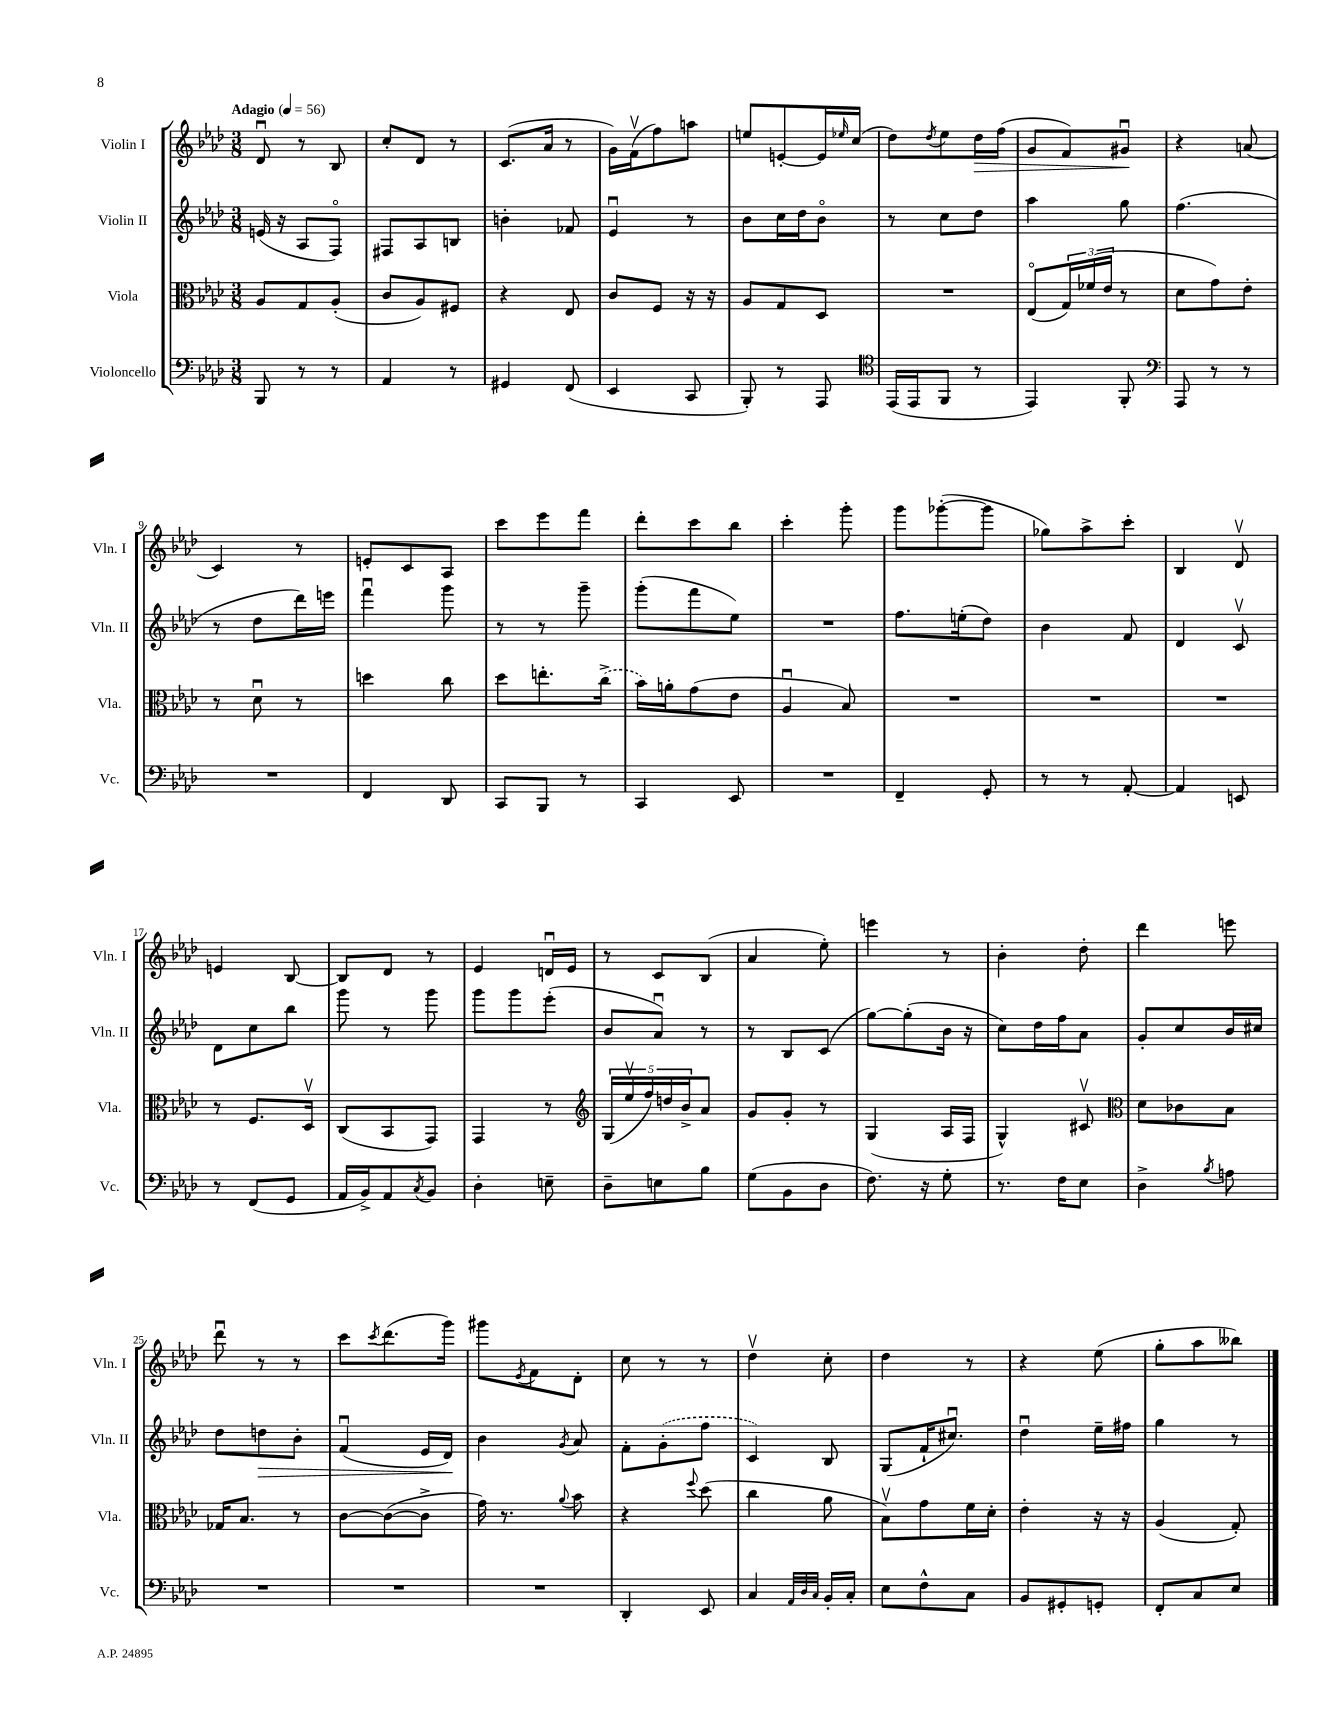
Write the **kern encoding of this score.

**kern	**kern	**kern	**kern
*staff4	*staff3	*staff2	*staff1
*clefF4	*clefC3	*clefG2	*clefG2
*k[b-e-a-d-]	*k[b-e-a-d-]	*k[b-e-a-d-]	*k[b-e-a-d-]
*M3/8	*M3/8	*M3/8	*M3/8
*MM56	*MM56	*MM56	*MM56
8BBB-/	8A-/L	(16e/	8d-u/
.	.	16r	.
8r	8G/	8A-/L	8r
8r	(8A-'/J	8Fo/J)	8B-/
=	=	=	=
4AA-/	8c/L	8F#/L	8cc'/L
.	8A-/)	8A-/	8d-/J
8r	8F#/J	8B/J	8r
=	=	=	=
4GG#/	4r	4b'\	(8.c/L
.	.	.	16a-/Jk
(8FF/	8E-/	8f-/	8r
=	=	=	=
4EE-/	8c/L	4e-u/	16g\LL)
.	.	.	(16fv\J
.	8F/J	.	8ff\)
8CC/	16r	8r	8aa\J
.	16r	.	.
=	=	=	=
8BBB-'/)	8A-/L	8b-\L	8ee/L
8r	8G/	16cc\L	[8e'/
.	.	16dd-\J	.
8AAA-/	8D-/J	8b-o\J	16e/]L
.	.	.	16qqee-/
.	.	.	(16cc/JJ
=	=	=	=
*clefC4	*	*	*
(16EE-/LL	4.r	8r	8dd-\L)
16EE-/J	.	.	.
.	.	.	8qdd-/
8FF/J	.	8cc\L	8ee-\
8r	.	8dd-\J	16dd-\L
.	.	.	(16ff\JJ
=	=	=	=
4EE-/)	(8E-o/L	4aa-\	8g/L
.	24G/L)	.	8f/)
.	(24f-/	.	.
.	24e-/JJ	.	.
8FF'/	8r	8gg\	8g#u/J
=	=	=	=
*clefF4	*	*	*
8AAA-/	8d-\L	(4.ff\	4r
8r	8g\)	.	.
8r	8e-'\J	.	(8a/
=	=	=	=
4.r	8r	8r	4c/)
.	8d-u\	8dd-\L	.
.	8r	16ddd-\L)	8r
.	.	16eee\JJ	.
=	=	=	=
4FF/	4dd\	4fffu\	8e'/L
.	.	.	8c/
8DD-/	8cc\	8ggg\	8A-/J
=	=	=	=
8CC/L	8dd-\L	8r	8ccc\L
8BBB-/J	8.ee'\	8r	8eee-\
8r	.	8ggg~\	8fff\J
.	(16cc^\Jk	.	.
=	=	=	=
4CC/	16b-\LL)	(8ggg'\L	8ddd-'\L
.	16a'\J	.	.
.	(8g\	8fff\	8ccc\
8EE-/	8e-\J	8ee-\J)	8bb-\J
=	=	=	=
4.r	4A-u/	4.r	4ccc'\
.	8B-/)	.	8ggg'\
=	=	=	=
4FF~/	4.r	8.ff\L	8ggg\L
.	.	.	([8ggg-'\
.	.	(16ee'\k	.
8GG'/	.	8dd-\J)	8ggg-\]J
=	=	=	=
8r	4.r	4b-\	8gg-\L)
8r	.	.	8aa-^\
[8AA-'/	.	8f/	8ccc'\J
=	=	=	=
4AA-/]	4.r	4d-/	4B-/
8EE/	.	8cv/	8d-v/
=	=	=	=
8r	8r	8d-\L	4e/
(8FF/L	8.F/L	8cc\	.
8GG/J	.	8bb-\J	[8B-/
.	16D-v/Jk	.	.
=	=	=	=
16AA-/LL	(8C/L	8ggg\	8B-/]L
16BB-^/J)	.	.	.
8AA-/	8BB-/	8r	8d-/J
8qC/	.	.	.
8BB-/J	8GG/J)	8ggg\	8r
=	=	=	=
4D-'\	4GG/	8ggg\L	4e-/
.	.	8ggg\	.
8E~\	8r	(8eee-'\J	16du/LL
.	.	.	16e-/JJ
=	=	=	=
*	*clefG2	*	*
8D-~\L	(20G/LL	8b-/L	8r
.	20ee-v/	.	.
.	20ff/)	.	.
8E\	.	8a-u/J)	8c/L
.	20dd/	.	.
.	20b-^/J	.	.
8B-\J	8a-/J	8r	(8B-/J
=	=	=	=
(8G\L	8g/L	8r	4a-/
8BB-\	8g'/J	8B-/L	.
8D-\J	8r	(8c/J	8ee-'\)
=	=	=	=
8.F\)	(4G/	[8gg\L)	4eee\
.	.	(8gg'\]	.
16r	.	.	.
8G'\	16A-/LL	16b-\Jk	8r
.	16F/JJ	16r	.
=	=	=	=
8.r	4G^^/)	8cc\L)	4b-'\
.	.	16dd-\L	.
16F\LK	.	16ff\J	.
8E-\J	8c#v/	8a-\J	8dd-'\
=	=	=	=
*	*clefC3	*	*
4D-^\	8d-\L	8g'/L	4ddd-\
.	8c-\	8cc/	.
8qB-/	.	.	.
8A\	8B-\J	16b-/L	8eee\
.	.	16cc#/JJ	.
=	=	=	=
4.r	16G-/LK	8dd-\L	8ddd-u\
.	8.B-/J	.	.
.	.	8dd\	8r
.	8r	8b-'\J	8r
=	=	=	=
4.r	[8c\L	(4fu/	8ccc\L
.	.	.	8qccc/
.	(8c\_	.	(8.ddd-\
.	8c^\]J	16e-/LL	.
.	.	16d-/JJ)	16ggg\Jk)
=	=	=	=
4.r	16g\)	4b-\	8ggg#\L
.	8.r	.	.
.	.	.	8qe-/
.	.	.	8f\
.	8qqa-/	8qg/	.
.	8b-\	8a-/	8d-'\J
=	=	=	=
4DD-'/	4r	8f'\L	8cc\
.	.	(8g'\	8r
.	8qqff/	.	.
8EE-/	(8dd-\	8ff\J	8r
=	=	=	=
4C/	4cc\	4c/)	4dd-v\
32qqAA-/LLL	.	.	.
32qqD-/	.	.	.
32qqC/JJJ	.	.	.
16BB-'/LL	8a-\	8B-/	8cc'\
16C'/JJ	.	.	.
=	=	=	=
8E-\L	8B-v\L)	(8G/L	4dd-\
8F^^\	8g\	16f`/K	.
.	.	8.cc#u/J)	.
8C\J	16f\L	.	8r
.	16d-'\JJ	.	.
=	=	=	=
8BB-/L	4e-'\	4dd-u\	4r
8GG#'/	.	.	.
8GG'/J	16r	16ee-~\LL	(8ee-\
.	16r	16ff#\JJ	.
=	=	=	=
8FF'/L	(4A-/	4gg\	8gg'\L
8C/	.	.	8aa-\
8E-/J	8G'/)	8r	8bb--\J)
==	==	==	==
*-	*-	*-	*-
